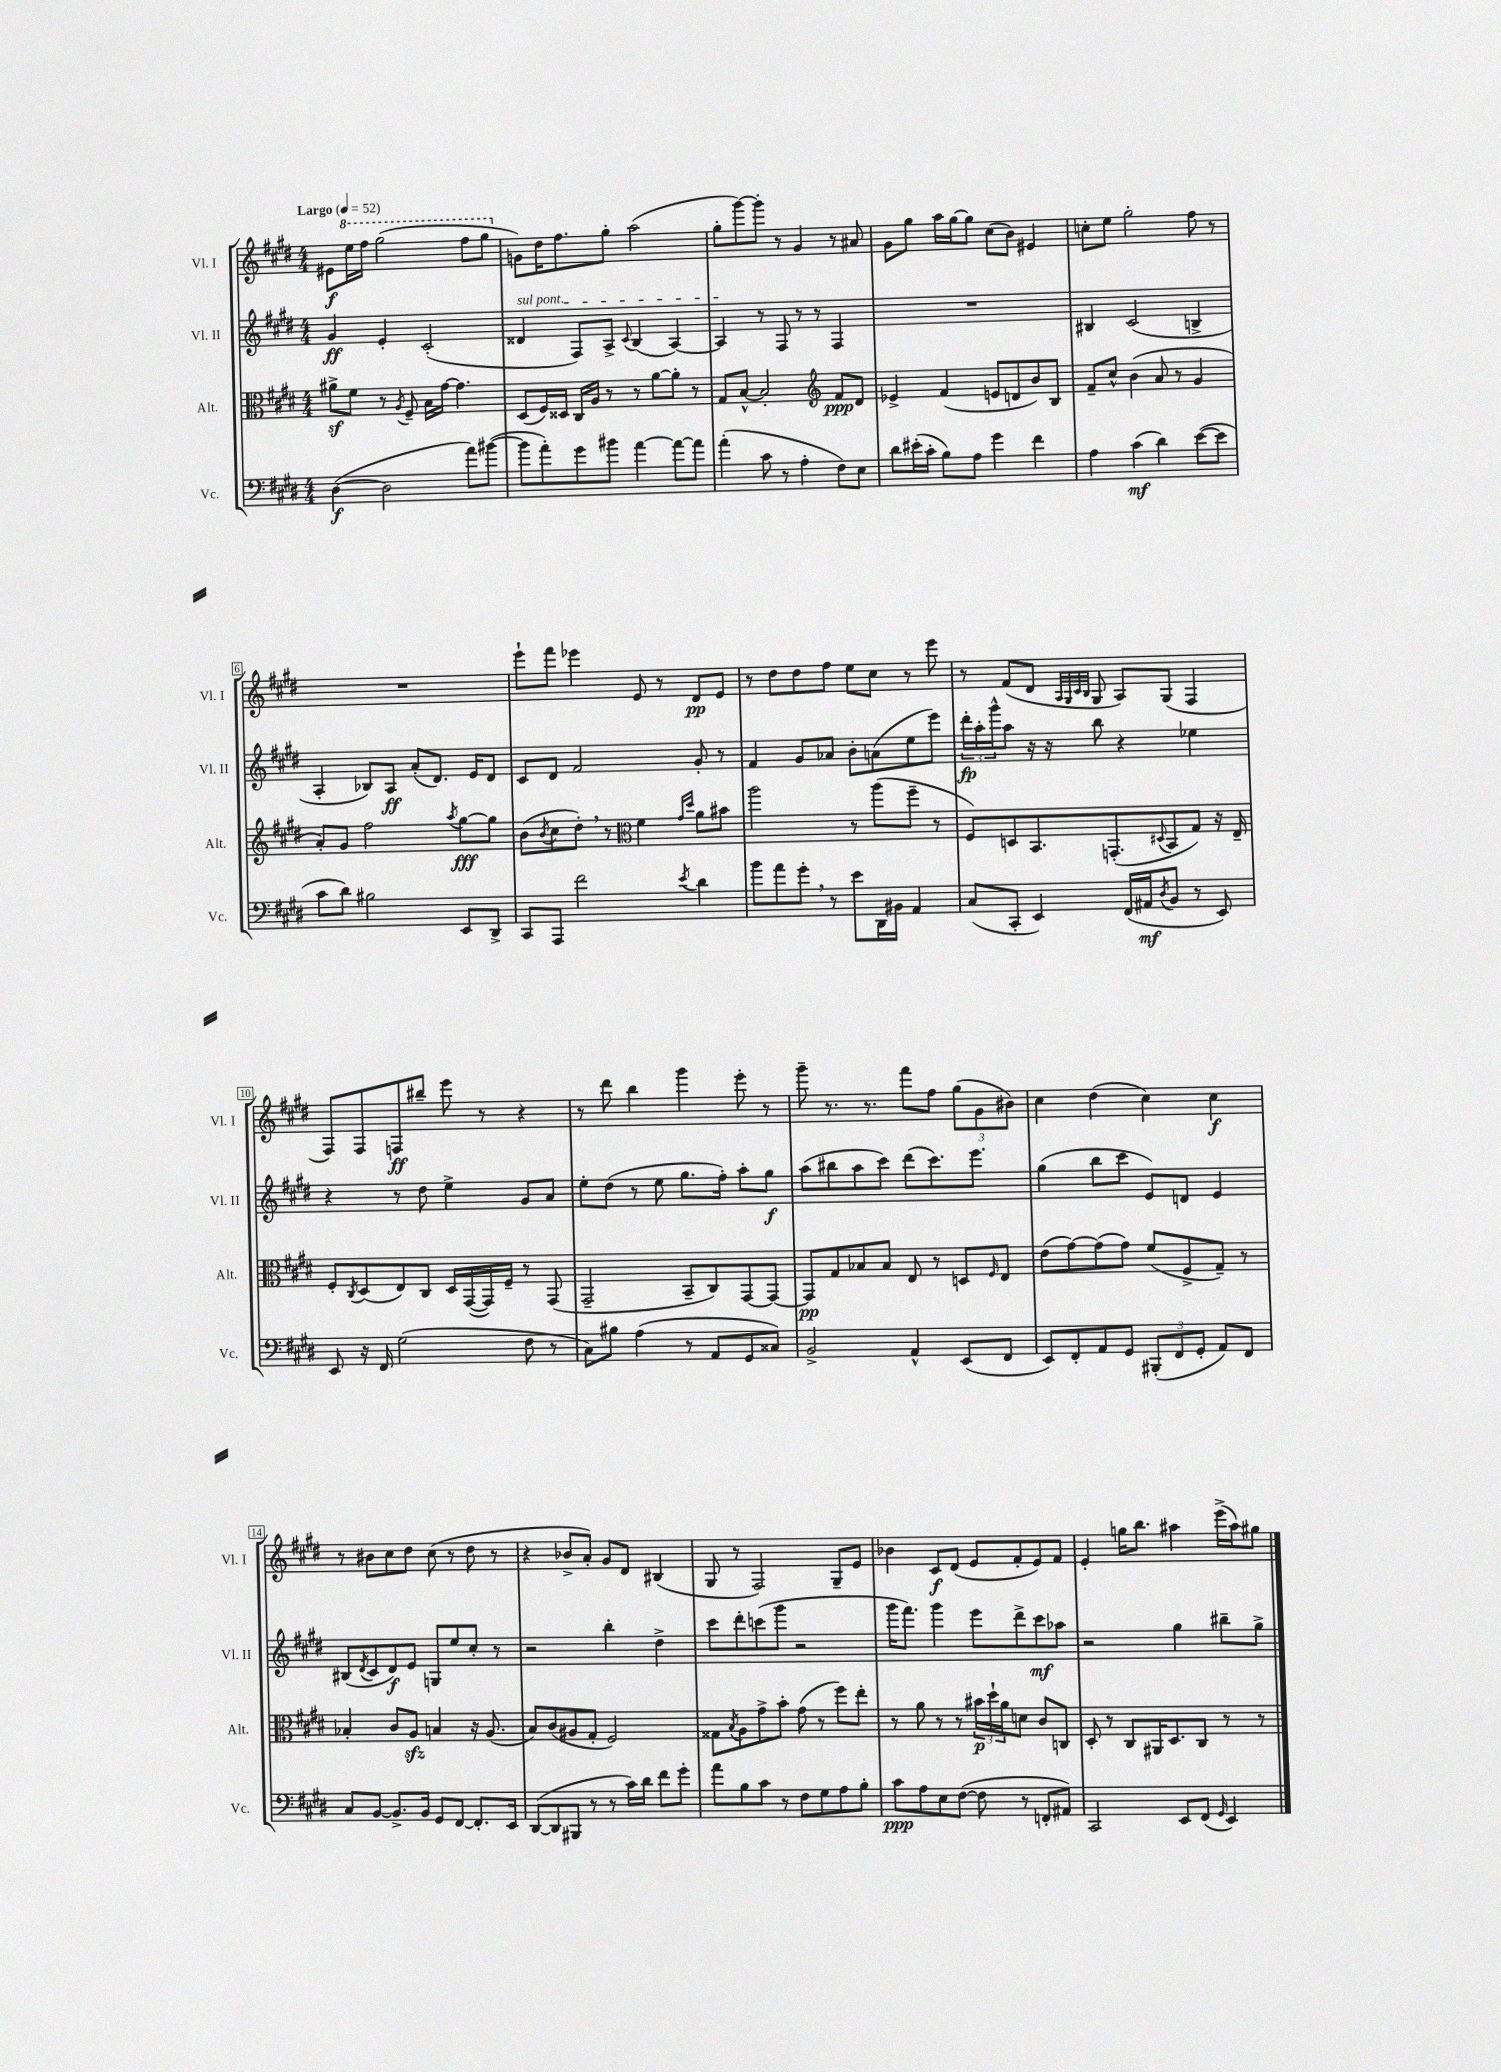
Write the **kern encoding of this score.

**kern	**dynam	**kern	**dynam	**kern	**dynam	**kern	**dynam
*part4	*part4	*part3	*part3	*part2	*part2	*part1	*part1
*staff4	*staff4	*staff3	*staff3	*staff2	*staff2	*staff1	*staff1
*I"Vc.	*	*I"Alt.	*	*I"Vl. II	*	*I"Vl. I	*
*I'Vc.	*	*I'Alt.	*	*I'Vl. II	*	*I'Vl. I	*
*clefF4	*	*clefC3	*	*clefG2	*	*clefG2	*
*k[f#c#g#d#]	*	*k[f#c#g#d#]	*	*k[f#c#g#d#]	*	*k[f#c#g#d#]	*
*M4/4	*	*M4/4	*	*M4/4	*	*M4/4	*
*MM52	*	*MM52	*	*MM52	*	*MM52	*
=1	=1	=1	=1	=1	=1	=1	=1
!	!	!	!	!	!	!LO:TX:a:B:t=Largo	!
([4D#\	f	8a#Xz^\L	.	4g#/	ff	8e#X\L	f
*	*	*	*	*	*	*8va	*
.	.	8f#\J	.	.	.	16eee\L	.
.	.	.	.	.	.	16fff#\JJ	.
2D#\]	.	8r	.	4e'/	.	(2ggg#\	.
.	.	8qA/	.	.	.	.	.
.	.	8F#~/	.	.	.	.	.
.	.	16B\LL	.	(2c#'/	.	.	.
.	.	[16g#\JJ	.	.	.	.	.
.	.	4.g#\]	.	.	.	.	.
8a\L)	.	.	.	.	.	8fff#\L	.
([8b#X\J	.	.	.	.	.	8ggg#\J	.
=2	=2	=2	=2	=2	=2	=2	=2
*	*	*	*	*	*	*X8va	*
!	!	!	!	!LO:TX:a:i:t=sul pont.	!	!	!
8b#\L]	.	(8D#/L	.	4d##X/	.	8gn\L)	.
8a'\)	.	16F#/L)	.	.	.	16dd#\K	.
.	.	16D##X/JJ	.	.	.	8.ff#\	.
8g#\	.	16C#/LL	.	8F#/L)	.	.	.
.	.	16A/JJ	.	.	.	.	.
8b#X\J	.	8r	.	8A^/J	.	8gg#'\J	.
.	.	.	.	8qqc#/	.	.	.
[4a\	.	8r	.	(4B/	.	(2aa\	.
.	.	[8a\L	.	.	.	.	.
8a\L_	.	8a'\J]	.	[4A/)	.	.	.
8a\J]	.	8r	.	.	.	.	.
=3	=3	=3	=3	=3	=3	=3	=3
(4a'\	.	8G#/L	.	4A/]	.	8gg#'\L	.
.	.	[8B^^/J	.	.	.	[8ggg#\)	.
8c#\	.	2B'/]	.	8r	.	8ggg#'\J]	.
8r	.	.	.	8F#/	.	8r	.
4A'\	.	.	.	8r	.	4g#/	.
.	.	.	.	8r	.	.	.
*	*	*clefG2	*	*	*	*	*
8F#\L)	.	8f#/L	ppp	4F#/	.	8r	.
8E\J	.	8d#/J	.	.	.	8a#X/	.
=4	=4	=4	=4	=4	=4	=4	=4
8d#\L	.	4e-X^/	.	1r	.	8g#\L	.
(16e#X'\L	.	.	.	.	.	8gg#\J	.
16c#'\JJ	.	.	.	.	.	.	.
8B\L)	.	(4f#/	.	.	.	16aa\LL	.
.	.	.	.	.	.	[16gg#\J	.
8A\J	.	.	.	.	.	8gg#\J]	.
4g#\	.	8en/L	.	.	.	(8cc#\L	.
.	.	8dn/	.	.	.	8b\J)	.
4f#\	.	8b/)	.	.	.	4e#X/	.
.	.	8B/J	.	.	.	.	.
=5	=5	=5	=5	=5	=5	=5	=5
4A\	.	8f#~/L	.	4B#X/	.	8ccn'\L	.
.	.	8cc#^^/J	.	.	.	8ee\J	.
(4c#\	mf	(4b\	.	(2c#/	.	2gg#'\	.
4d#\)	.	8a/	.	.	.	.	.
.	.	8r	.	.	.	.	.
([8e\L	.	4g#/	.	4Bn^/	.	8ff#\	.
8e\J]	.	.	.	.	.	8r	.
!!LO:LB:g=z
=6	=6	=6	=6	=6	=6	=6	=6
8c#\L	.	8a'/L)	.	4A'/	.	1r	.
8d#\J)	.	8g#/J	.	.	.	.	.
2B#X\	.	2ff#\	.	8B-X/L)	.	.	.
.	.	.	.	8A/J	ff	.	.
.	.	.	.	(8a'/L	.	.	.
.	.	.	.	8.d#/J)	.	.	.
.	.	8qaa/	.	.	.	.	.
8EE/L	.	[8gg#\L	fff	.	.	.	.
.	.	.	.	16e/KL	.	.	.
8DD#^/J	.	8gg#\J]	.	8d#/J	.	.	.
=7	=7	=7	=7	=7	=7	=7	=7
8CC#/L	.	(8b\L	.	8c#/L	.	8eee`\L	.
.	.	8qb/	.	.	.	.	.
8AAA/J	.	8cc#\	.	8d#/J	.	8fff#\J	.
2f#\	.	8dd#',\J)	.	2f#/	.	4eee-X\	.
.	.	8r	.	.	.	.	.
*	*	*clefC3	*	*	*	*	*
.	.	4f#\	.	.	.	8e/	.
.	.	.	.	.	.	8r	.
.	.	16qqg#/LL	.	.	.	.	.
8qe/	.	16qqdd#/JJ	.	.	.	.	.
4d#\	.	8a\L	.	8g#'/	.	8d#/L	pp
.	.	8b#X\J	.	8r	.	8e/J	.
=8	=8	=8	=8	=8	=8	=8	=8
8b\L	.	2aa\	.	4f#/	.	8r	.
8a\	.	.	.	.	.	8dd#\L	.
8g#',\J	.	.	.	8g#/L	.	8dd#\	.
8r	.	.	.	8a-X/J	.	8ff#\J	.
8e\L	.	8r	.	8b'\L	.	8ee\L	.
16DD#\L	.	(8aa\L	.	(8an\	.	8cc#\J	.
16BB#X\JJ	.	.	.	.	.	.	.
4AA/	.	8ff#~\J	.	8ee\	.	8r	.
.	.	8r	.	8eee\J)	.	8eee\	.
=9	=9	=9	=9	=9	=9	=9	=9
(8C#/L	.	8F#/L)	.	24ddd#'\LL	fp	8r	.
.	.	.	.	24aa'\	.	.	.
.	.	.	.	24ggg#^^\J	.	.	.
8CC#'/J	.	8Dn/	.	8aa\J	.	(8f#/L	.
4EE/)	.	8.BB/	.	16r	.	8d#/J	.
.	.	.	.	16r	.	.	.
.	.	.	.	.	.	32qqA/LLL	.
.	.	.	.	.	.	32qqG#/	.
.	.	.	.	.	.	32qqc#/	.
.	.	.	.	.	.	32qqB/JJJ	.
.	.	.	.	8bb\	.	8G#/	.
.	.	(8.GGn'/	.	.	.	.	.
(16FF#/LL	.	.	.	4r	.	8A/L)	.
16AA#X/J	mf	.	.	.	.	.	.
8qD#/	.	8qqD#X/	.	.	.	.	.
8BB/J	.	8BB/	.	.	.	(8G#/J	.
8r	.	8G#/J)	.	4ee-X\	.	4F#/	.
8EE/)	.	16r	.	.	.	.	.
.	.	16E~/	.	.	.	.	.
!!LO:LB:g=z
=10	=10	=10	=10	=10	=10	=10	=10
8EE/	.	8F#'/L	.	4r	.	8F#/L)	.
.	.	8qC#/	.	.	.	.	.
16r	.	(8D#/	.	.	.	8F#/	.
16FF#/	.	.	.	.	.	.	.
(2G#\	.	8E/)	.	8r	.	8Fn/	ff
.	.	8C#/J	.	8dd#\	.	8bb#X~/J	.
.	.	16D#/LL	.	4ee^\	.	8eee\	.
.	.	([16GG#/	.	.	.	.	.
.	.	16GG#/])	.	.	.	8r	.
.	.	16F#~/JJ	.	.	.	.	.
8F#\	.	8r	.	8g#/L	.	4r	.
8r	.	(8GG#/	.	8a/J	.	.	.
=11	=11	=11	=11	=11	=11	=11	=11
8C#\L)	.	2GG#~/	.	8ee'\L	.	8r	.
8B#X\J	.	.	.	(8dd#\J	.	8ddd#\	.
(4A\	.	.	.	8r	.	4bb\	.
.	.	.	.	8ee\	.	.	.
8r	.	8BB~/L	.	8.gg#\L	.	4ggg#\	.
8AA/L	.	8C#/)	.	.	.	.	.
.	.	.	.	16ff#'\Jk)	.	.	.
8GG#/	.	[8GG#/	.	8aa'\L	.	8eee'\	.
8C##X/J)	.	8GG#/J_	.	8gg#\J	f	8r	.
=12	=12	=12	=12	=12	=12	=12	=12
2BB^/	.	8GG#/L]	pp	(8aa\L	.	8ggg#~\	.
.	.	8G#/	.	8bb#X\	.	8.r	.
.	.	8B-X/	.	8aa\	.	.	.
.	.	.	.	.	.	8.r	.
.	.	8B-/J	.	8ccc#\J)	.	.	.
4AA^^/	.	8E/	.	(8ddd#\L	.	8fff#\L	.
.	.	8r	.	8.ccc#\)	.	8ff#\J	.
(8EE/L	.	8Dn/L	.	.	.	(12gg#\L	.
.	.	.	.	8.eee\J	.	.	.
.	.	.	.	.	.	12g#\	.
.	.	16qqF#/	.	.	.	.	.
8FF#/J	.	8E/J	.	.	.	.	.
.	.	.	.	.	.	12b#X\J)	.
=13	=13	=13	=13	=13	=13	=13	=13
8EE/L)	.	(8e\L	.	(4gg#\	.	4cc#\	.
8FF#'/	.	[8g#\)	.	.	.	.	.
8AA/	.	(8g#\]	.	8bb\L	.	(4dd#\	.
8GG#/J	.	8g#\J)	.	8ccc#\J	.	.	.
(12BBB#X'/L	.	(8f#/L	.	8e/L)	.	4cc#\)	.
12FF#/	.	.	.	.	.	.	.
.	.	8F#^/	.	8dn/J	.	.	.
12GG#'/J	.	.	.	.	.	.	.
8AA/L)	.	8G#~/J)	.	4e/	.	4cc#\	f
8FF#/J	.	8r	.	.	.	.	.
!!LO:LB:g=z
=14	=14	=14	=14	=14	=14	=14	=14
8C#/L	.	4B-X'/	.	(8B#X/L	.	8r	.
.	.	.	.	8qd#/	.	.	.
[8BB/J	.	.	.	8c#/	.	8b#X\L	.
8.BB^/L]	.	8c#/L	.	8d#/)	f	8cc#\	.
.	.	8Azz/J	.	8e/J	.	8dd#\J	.
16BB/Jk	.	.	.	.	.	.	.
8GG#/L	.	4Bn/	.	8Gn/L	.	(8cc#\	.
[8FF#/J	.	.	.	8ee/	.	8r	.
8.FF#'/L]	.	16r	.	8cc#'/J	.	8dd#\	.
.	.	(8.A/	.	.	.	.	.
.	.	.	.	8r	.	8r	.
16EE/Jk	.	.	.	.	.	.	.
=15	=15	=15	=15	=15	=15	=15	=15
([8DD#/L	.	8B/L)	.	2r	.	4r	.
8DD#/]	.	(8c#/	.	.	.	.	.
8BBB#X/J	.	8A#X/	.	.	.	8b-X^/L	.
8r	.	8G#'/J	.	.	.	8a'/J)	.
8r	.	2F#/)	.	4bb'\	.	8g#/L	.
16c#\LL)	.	.	.	.	.	8d#/J	.
16d#\JJ	.	.	.	.	.	.	.
8f#\L	.	.	.	4dd#^\	.	(4B#X/	.
8g#'\J	.	.	.	.	.	.	.
=16	=16	=16	=16	=16	=16	=16	=16
8a\L	.	8G##X\L	.	8ccc#\L	.	8G#/	.
.	.	8qB/	.	.	.	.	.
8B\	.	8A\	.	8ddd#'\	.	8r	.
8c#\J	.	8g#^\	.	(8cccn\	.	2F#/)	.
8r	.	8b'\J	.	8ggg#\J	.	.	.
8F#\L	.	(8g#\	.	2r	.	.	.
8G#\	.	8r	.	.	.	.	.
8A\	.	8ff#\L)	.	.	.	8G#~/L	.
8B'\J	.	8ee'\J	.	.	.	8e/J	.
=17	=17	=17	=17	=17	=17	=17	=17
8c#\L	ppp	8r	.	16ggg#\KL	.	4b-X\	.
.	.	.	.	8.fff#\J)	.	.	.
8A\	.	8a\	.	.	.	.	.
8E\	.	8r	.	4ggg#\	.	8c#/L	f
([8F#\J	.	8r	.	.	.	(8d#/J	.
8F#\]	.	24b#X\LL	p	8eee\L	.	8e/L	.
.	.	24dd#`\	.	.	.	.	.
.	.	24a\J	.	.	.	.	.
8r	.	8dn\J	.	8ddd#^\	.	8f#'/	.
8FFn'/L	.	8c#/L	.	8ccc#\	mf	8e/)	.
8AA#X/J)	.	8Cn/J	.	8aa-X\J	.	8f#/J	.
=18	=18	=18	=18	=18	=18	=18	=18
2CC#/	.	8D#'/	.	2r	.	4e'/	.
.	.	8r	.	.	.	.	.
.	.	8C#/L	.	.	.	16ggn\KL	.
.	.	.	.	.	.	8.bb\J	.
.	.	16AA#X/K	.	.	.	.	.
.	.	8.D#/	.	.	.	.	.
8EE/L	.	.	.	4gg#\	.	4aa#X\	.
(8FF#/J	.	8C#/J	.	.	.	.	.
16qqGG#/	.	.	.	.	.	.	.
4EE/)	.	8r	.	8bb#X~\L	.	(16eee^\LL	.
.	.	.	.	.	.	16aa#\J)	.
.	.	8r	.	8gg#^\J	.	8gg#X\J	.
==	==	==	==	==	==	==	==
*-	*-	*-	*-	*-	*-	*-	*-
